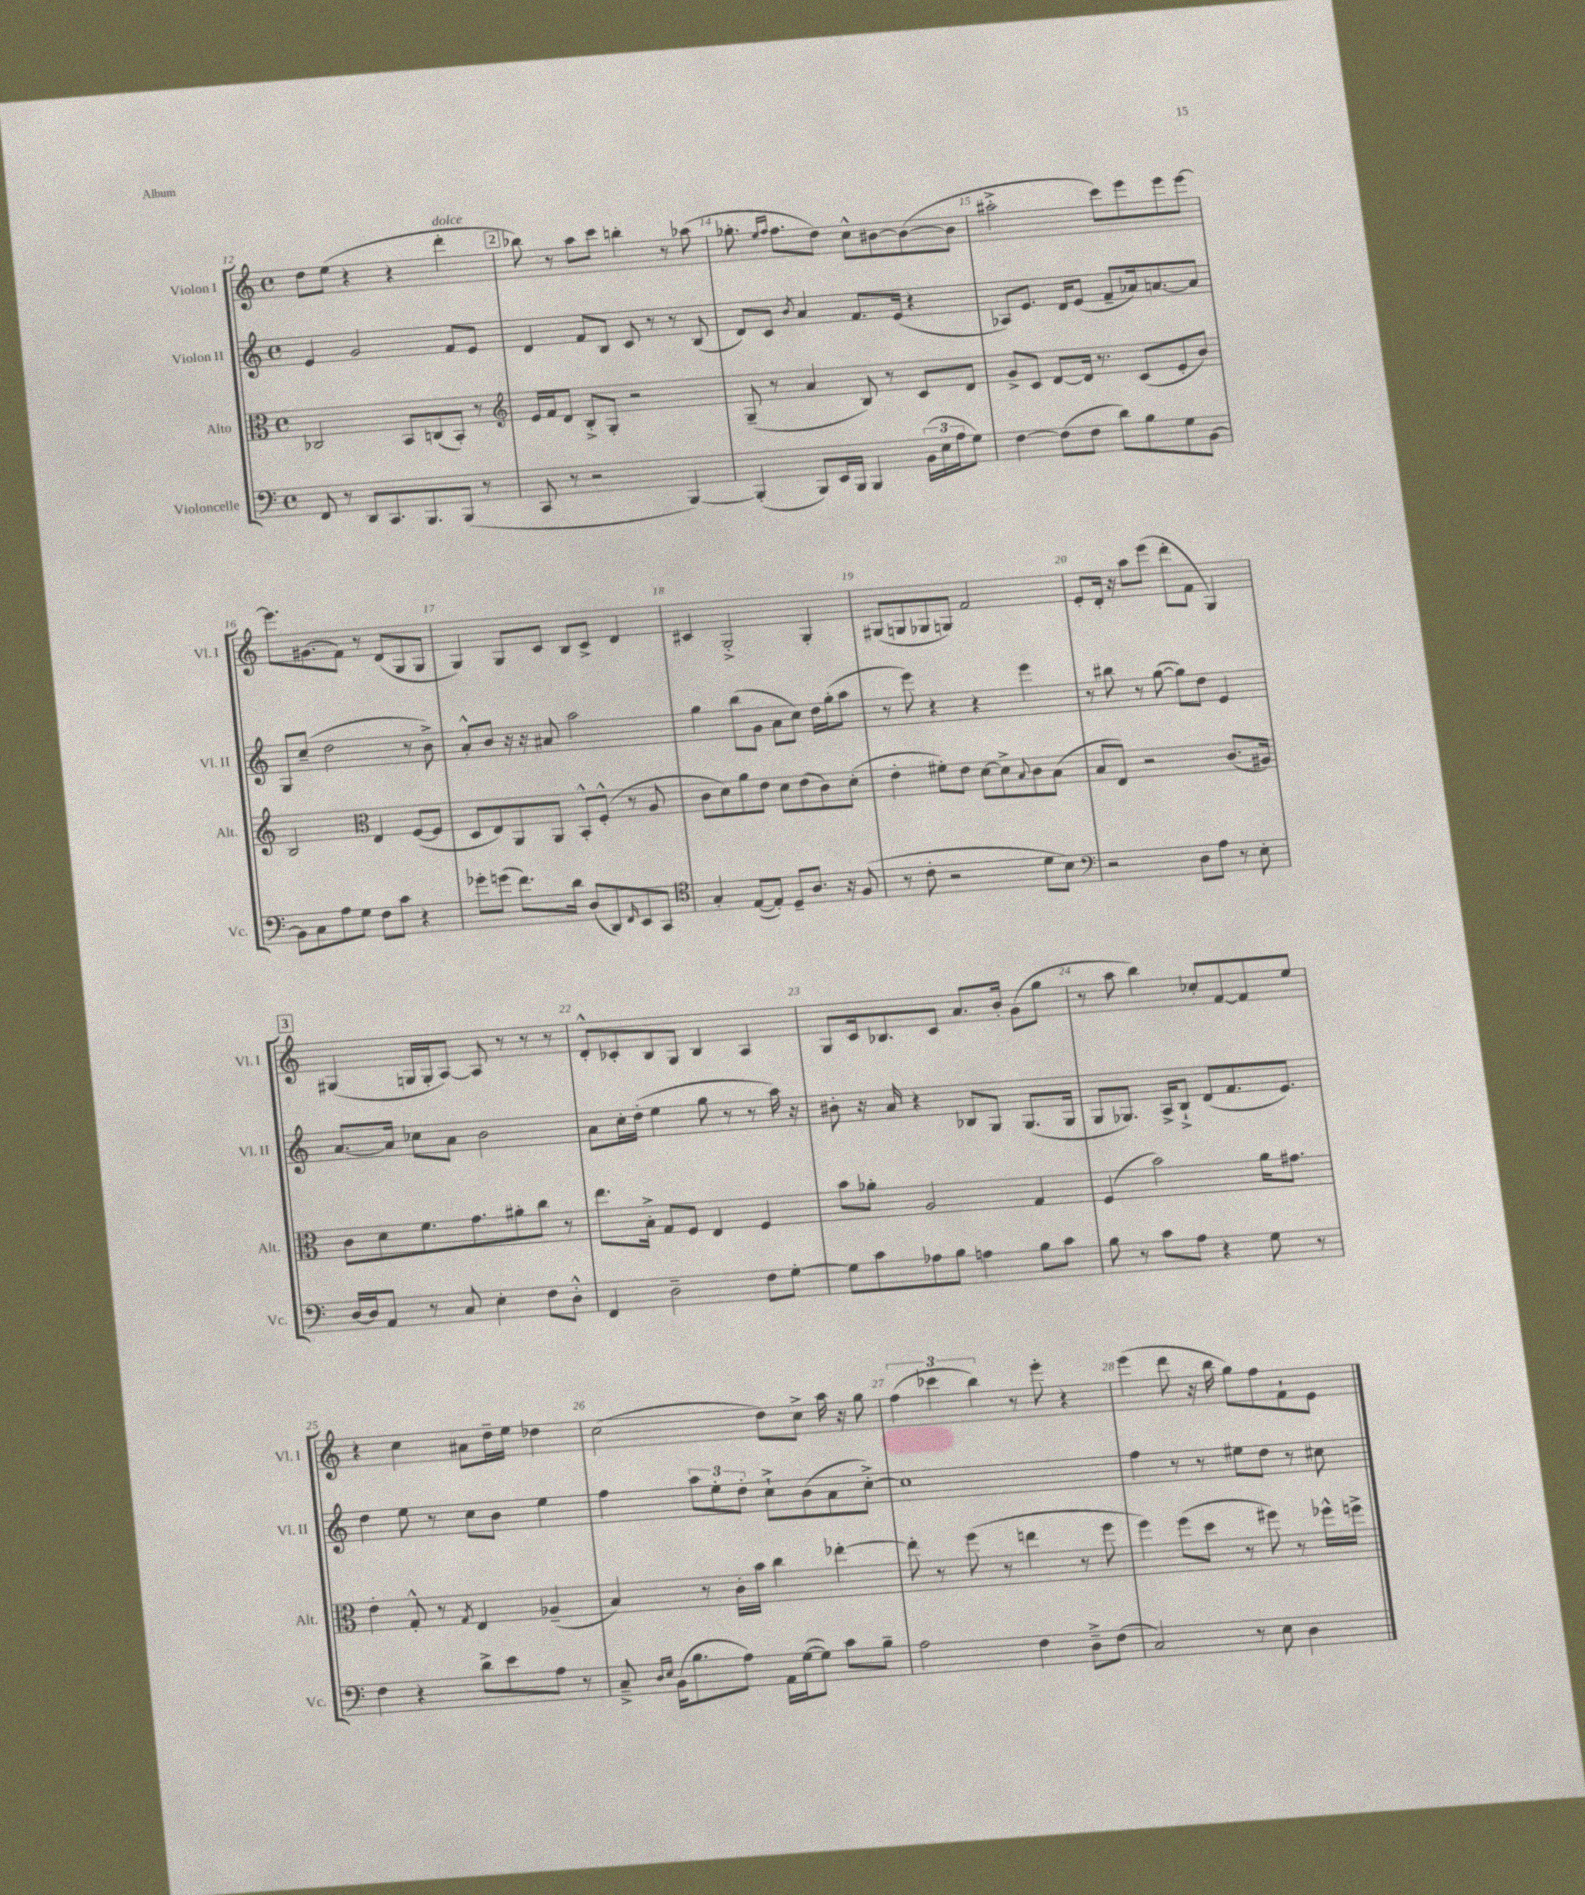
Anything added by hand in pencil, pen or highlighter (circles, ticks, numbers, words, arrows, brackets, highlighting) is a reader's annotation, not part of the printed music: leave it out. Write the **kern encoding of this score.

**kern	**kern	**kern	**kern
*staff4	*staff3	*staff2	*staff1
*clefF4	*clefC3	*clefG2	*clefG2
*k[]	*k[]	*k[]	*k[]
*M4/4	*M4/4	*M4/4	*M4/4
*met(c)	*met(c)	*met(c)	*met(c)
8FF	2C-	4e	8dd
8r	.	.	(8ee
8DD	.	2g	4r
8.CC	.	.	.
.	8BB	.	4r
8.BBB	.	.	.
.	(8C	.	.
(8BBB	8BB')	8f	4ddd'
8r	8r	8e	.
=	=	=	=
*	*clefG2	*	*
8CC	16e	4d	8bb-)
.	16f	.	.
8r	8d	.	8r
2r	8B'^	8f	8aa
.	8G'	8B	8ccc
.	2r	8c	4bb'
.	.	8r	.
[4BBB)	.	8r	8r
.	.	(8B	(8aa-
=	=	=	=
(4BBB']	(8G~	8d)	8.gg-'
.	8r	8c	.
.	.	.	16qqee
.	.	.	16qqff
.	.	.	8.ff
.	.	8qb	.
8BBB)	4a	4a	.
16EE	.	.	8dd)
16BBB	.	.	.
4BBB	8B)	8.f	8cc^^
.	8r	.	[8b#
.	.	(16e	.
(24BB	8c	4r	(8b#_
24E	.	.	.
24A	.	.	.
8G)	8d	.	8b#]
=	=	=	=
[4F	8g^	8A-)	2aa#'^
.	8c	8.e	.
(8F]	[8d	.	.
.	.	16d	.
8F	16d]	(8e	.
.	8.r	.	.
8d)	.	8f~	8ccc)
8B	(8c	16a-)	8eee
.	.	[8.a	.
8G	8e'	.	8eee
[8BB	8b)	8a]	[8eee
=	=	=	=
8BB]	2B	8G	8.eee]
8C	.	(8cc~	.
.	.	.	(8.g#
8A	.	2dd	.
8G	.	.	8f)
*	*clefC3	*	*
8F	4E	.	8r
8c	.	.	(8d
4r	([8F	8r	8G
.	8F]	8b^)	8G
=	=	=	=
8g-'	8D	8a'^^	4G)
(8g	8E)	8b	.
8.f)	8AA	16r	8G
.	.	16r	.
.	8AA	8a#	8c
16d	.	.	.
(8D	8BB'^^	2aa	8B
8DD)	(8F'^^	.	8c^
16qqFF	.	.	.
8EE	8r	.	4d
8CC	8A	.	.
=	=	=	=
*clefC4	*	*	*
4G'	8c	4gg	4c#
.	8d)	.	.
([8E	8a	(8bb	2G'^
8E'])	8e	8g	.
8D~	8d	8a	.
8.A	(8e	8cc)	.
.	8c)	16dd	4G'
16r	.	(16gg'	.
(8F	(8d'	8aa	.
=	=	=	=
8r	4e'	8r	(8G#
8c'	.	8eee)	8G
2r	8f#')	4r	8G-
.	8e	.	8G)
.	[8d	4r	2f
.	8d^]	.	.
.	8qqB	.	.
8d	8c	4eee	.
8B)	(8B	.	.
=	=	=	=
*clefF4	*	*	*
2r	8B	8r	8e'
.	8E)	8bb#	16d'
.	.	.	16r
.	2r	8r	8aa
.	.	([8gg	(8eee
8D	.	8gg])	8ddd'
8A	.	8dd	8f
8r	(8.c	4e	4G)
8E'	.	.	.
.	16A#)	.	.
=	=	=	=
[16D	8c	[8.a	(4G#
16D]	.	.	.
8AA	8d	.	.
.	.	16a]	.
8r	8.f	8cc-	16G
.	.	.	16G'
8C	.	8a	[8A)
.	8.g	.	.
4E'	.	2b	8A]
.	8a#'	.	8r
8F	8cc	.	8r
8D'^^	8r	.	8r
=	=	=	=
4FF	8.ee	8a	8d'^^
.	.	16cc'	8c-'
.	16B'^	(16dd'	.
2D~	8G	4ee	8B
.	8F	.	8G
.	4E	8gg	4B
.	.	8r	.
8F	4F	8r	4A
[8G'	.	16aa)	.
.	.	16r	.
=	=	=	=
8G]	8b	8b#'	8G
8c	8a-'	16r	16c
.	.	16a	8.B-
8A-	2A	4r	.
8B	.	.	8c
4A	.	8B-	8.a
.	.	8G	.
.	.	.	16b'
8B	4G	(8.G	(8g
8c	.	.	8gg
.	.	16G	.
=	=	=	=
8B	(4F	8G	8r
8r	.	8.G-)	8aa
8c	2b)	.	4bb)
.	.	16A^	.
8A	.	8B`^	.
4r	.	(8d	8cc-'
.	.	8.f	[8f
8G	16a	.	8f]
.	8.g#	8.e)	.
8r	.	.	8ee
=	=	=	=
4F	4e'	4dd	4r
4r	8G'^^	8ee	4cc
.	8r	8r	.
.	8qG	.	.
8d^	4E	8cc	8a#
8e	.	8b	16dd~
.	.	.	16ee
8A	(4A-~	4ee	4dd-
8r	.	.	.
=	=	=	=
8C~^	4B)	4ff	(2cc
16qqD	.	.	.
16qqE	.	.	.
(16BB	.	.	.
8.B	.	.	.
.	8r	12aa	.
.	.	12ee'	.
8A)	16c'	.	.
.	.	12dd'	.
.	16b	.	.
16AA	4cc	8cc`^	8dd)
([16G	.	.	.
8G])	.	(8b	8cc^
8c	[4ee-'	8a	16aa
.	.	.	16r
8B~	.	[8cc'^)	8gg
=	=	=	=
2A	8ee-']	1cc]	(6ff
.	8r	.	.
.	.	.	6ccc-
.	(8ff	.	.
.	.	.	6bb)
.	8r	.	.
4F	4ee	.	8r
.	.	.	8eee'
8D~^	8r	.	4r
(8F	8ff	.	.
=	=	=	=
2C)	4ff)	4ff	(4eee
.	(8ff	8r	8ddd
.	8dd	8r	16r
.	.	.	16bb
8r	8r	8ee#	8gg)
8E	8ff#)	8dd	8ff
4D	8r	8r	8f`
.	16ff-^^	8cc#	8e
.	16ff^	.	.
==	==	==	==
*-	*-	*-	*-
